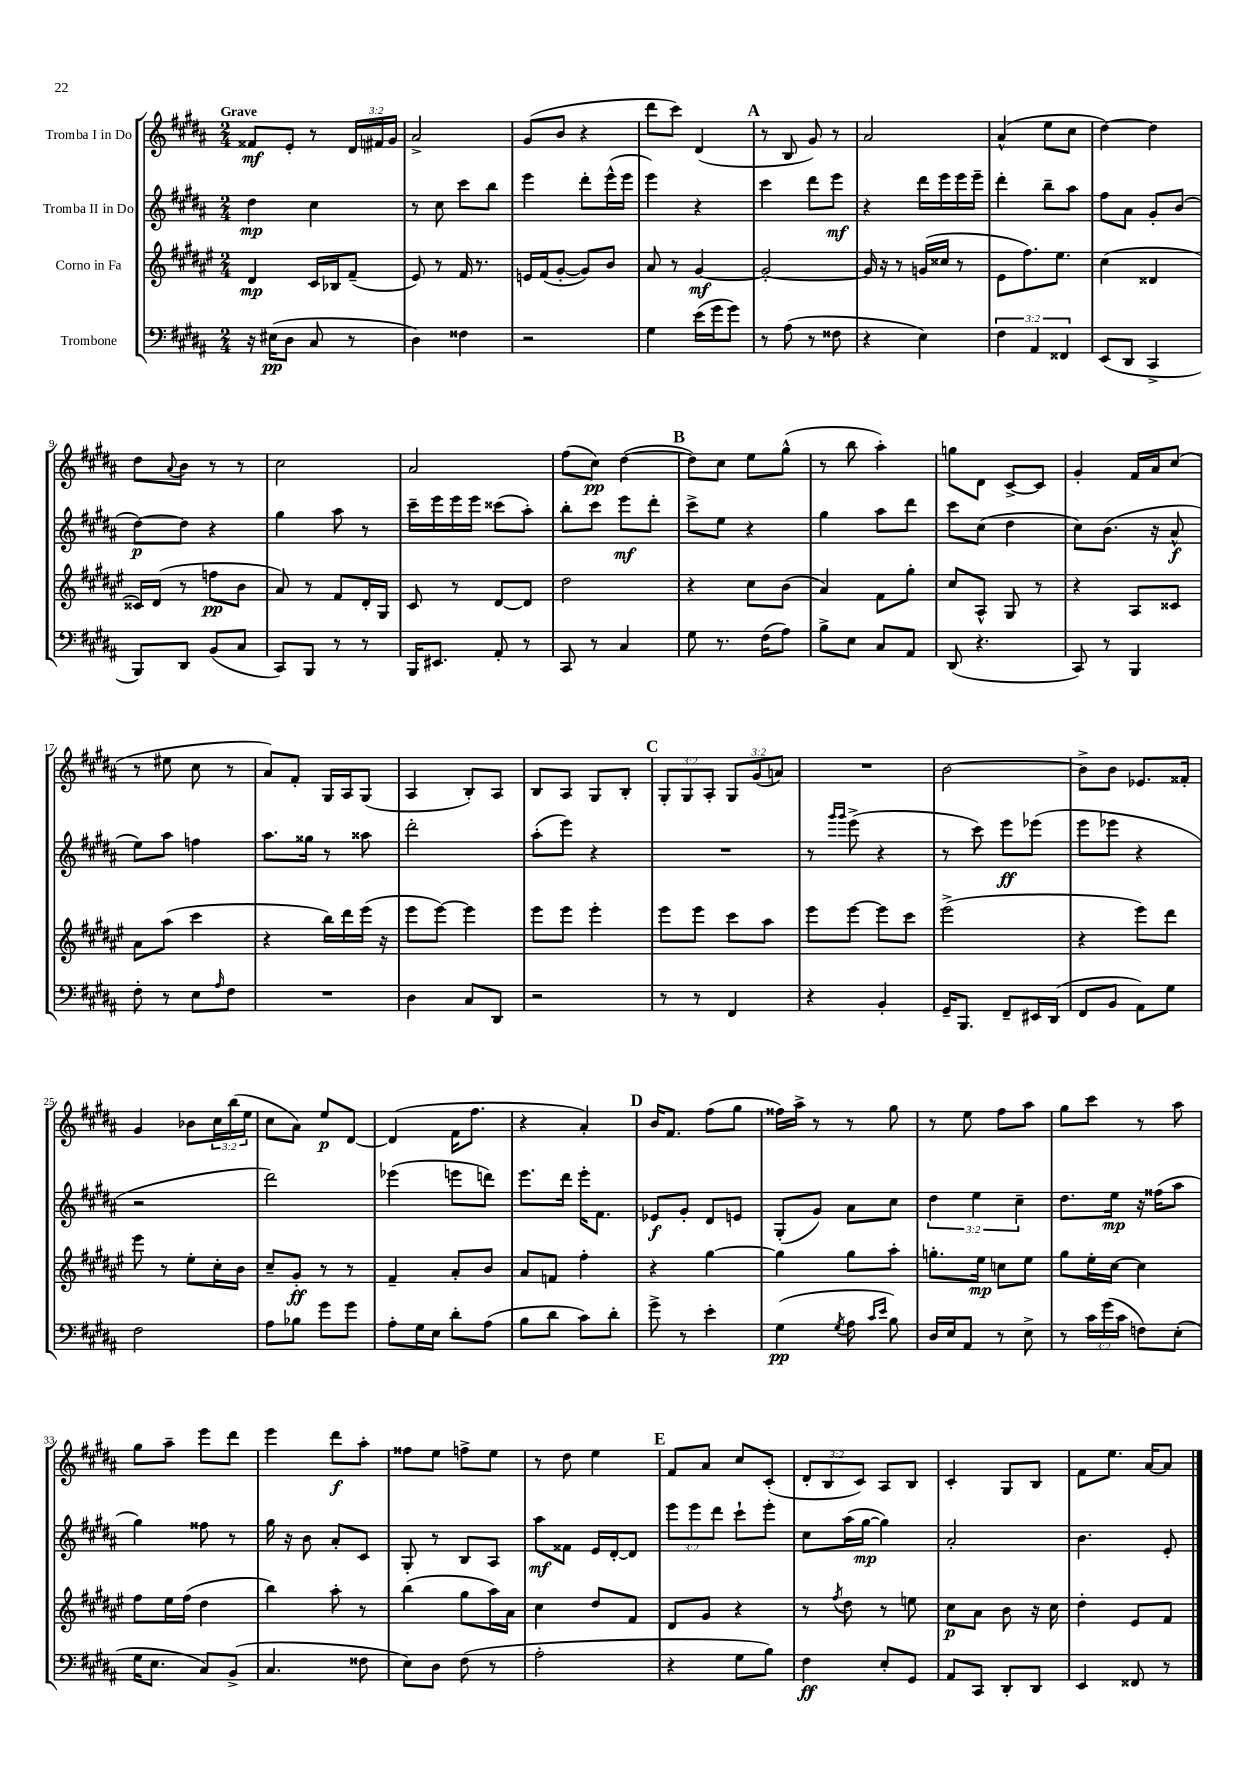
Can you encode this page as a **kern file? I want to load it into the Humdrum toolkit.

**kern	**kern	**kern	**kern
*staff4	*staff3	*staff2	*staff1
*clefF4	*clefG2	*clefG2	*clefG2
*k[f#c#g#d#a#]	*k[f#c#g#d#a#e#]	*k[f#c#g#d#a#]	*k[f#c#g#d#a#]
*M2/4	*M2/4	*M2/4	*M2/4
16r	4d#	4dd#	8f##
(16E#	.	.	.
8D#	.	.	8e'
8C#	16c#	4cc#	8r
.	16B-	.	.
8r	(8f#~	.	24d#
.	.	.	24f#
.	.	.	24g#
=	=	=	=
4D#)	8e#)	8r	2a#^
.	8r	8cc#	.
4F##	16f#	8ccc#	.
.	8.r	.	.
.	.	8bb	.
=	=	=	=
2r	16e	4eee	(8g#
.	(16f#	.	.
.	[8g#'	.	8b
.	8g#])	8ddd#'	4r
.	8b	(16eee^^	.
.	.	16eee	.
=	=	=	=
4G#	8a#	4eee)	8ddd#
.	8r	.	8ccc#)
(16e	[4g#	4r	(4d#
16g#	.	.	.
8g#)	.	.	.
=	=	=	=
8r	2g#'_	4ccc#	8r
(8A#	.	.	8B
8r	.	8ddd#	8g#)
8F##	.	8eee	8r
=	=	=	=
4r	16g#]	4r	2a#
.	16r	.	.
.	8r	.	.
4E)	(16g	16ddd#	.
.	16cc##	16eee	.
.	8r	16eee	.
.	.	16eee~	.
=	=	=	=
6F#	8e#	4ddd#'	(4a#^^
.	8.ff#)	.	.
6AA#	.	.	.
.	.	8bb~	8ee
.	8.ee#	.	.
6FF##	.	.	.
.	.	8aa#	8cc#
=	=	=	=
(8EE	(4cc#	8ff#	[4dd#)
8DD#	.	8a#	.
4CC#^	4d##	8g#'	4dd#]
.	.	(8b	.
=	=	=	=
8BBB)	16c##)	[8dd#)	8dd#
.	(16d#	.	.
.	.	.	8qqa#
8DD#	8r	8dd#]	8b
(8BB	8ff	4r	8r
8C#	8b	.	8r
=	=	=	=
8CC#)	8a#)	4gg#	2cc#
8BBB	8r	.	.
8r	8f#	8aa#	.
8r	16d#'	8r	.
.	16G#	.	.
=	=	=	=
16BBB	8c#	16ccc#~	2a#
8.EE#	.	16eee	.
.	8r	16eee	.
.	.	16eee	.
8AA#'	[8d#	(8ccc##	.
8r	8d#]	8aa#')	.
=	=	=	=
8CC#	2dd#	8bb'	(8ff#
8r	.	8ccc#	8cc#)
4C#	.	8eee	([4dd#
.	.	8ddd#'	.
=	=	=	=
8G#	4r	8ccc#^	8dd#])
8.r	.	8ee	8cc#
.	8cc#	4r	8ee
(16F#	.	.	.
8A#)	(8b	.	(8gg#^^
=	=	=	=
8B^	4a#)	4gg#	8r
8E	.	.	8bb
8C#	8f#	8aa#	4aa#')
8AA#	8gg#'	8ddd#	.
=	=	=	=
(8DD#	8cc#	8ccc#	8gg
4.r	8A#^^	(8cc#	8d#
.	8G#	4dd#	[8c#^
.	8r	.	8c#]
=	=	=	=
8CC#)	4r	8cc#)	4g#'
8r	.	(8.b	.
4BBB	8A#	.	16f#
.	.	16r	16a#
.	8c##	8a#^^	(8cc#
=	=	=	=
8F#'	8a#	8ee)	8r
8r	(8aa#	8aa#	8ee#
8E	4ccc#	4ff	8cc#
16qqA#	.	.	.
8F#	.	.	8r
=	=	=	=
2r	4r	8.aa#	8a#)
.	.	.	8f#'
.	.	16gg##	.
.	16bb)	8r	16G#
.	16ddd#	.	16A#
.	(16eee#	8aa##	(8G#
.	16r	.	.
=	=	=	=
4D#	8eee#	2ddd#'	4A#
.	[8eee#)	.	.
8C#	4eee#]	.	8B')
8DD#	.	.	8A#
=	=	=	=
2r	8eee#	(8aa#'	8B
.	8eee#	8eee)	8A#
.	4eee#'	4r	8G#
.	.	.	8B'
=	=	=	=
8r	8eee#	2r	12G#'
.	.	.	12G#
8r	8eee#	.	.
.	.	.	12A#'
4FF#	8ccc#	.	12G#
.	.	.	(12g#
.	8aa#	.	.
.	.	.	12a)
=	=	=	=
4r	8eee#	8r	2r
.	.	16qqggg#	.
.	.	16qqggg#	.
.	[8eee#	(8eee^	.
4BB'	8eee#]	4r	.
.	8ccc#	.	.
=	=	=	=
16GG#~	(2eee#^	8r	[2b
8.BBB	.	.	.
.	.	8ccc#)	.
8FF#~	.	8eee	.
16EE#	.	(8eee-	.
(16DD#	.	.	.
=	=	=	=
8FF#	4r	8eee	8b^]
8BB	.	8eee-	8b
8AA#)	8eee#)	4r	8.e-
8G#	8ddd#	.	.
.	.	.	16f##'
=	=	=	=
2F#	8eee#	2r	4g#
.	8r	.	.
.	8ee#'	.	8b-
.	16cc#'	.	24cc#
.	.	.	(24bb
.	16b	.	.
.	.	.	24ee
=	=	=	=
8A#	8cc#~	2ddd#)	8cc#
8B-	8g#'	.	8a#)
8g#	8r	.	8ee
8g#	8r	.	[8d#
=	=	=	=
8A#'	4f#~	(4eee-	(4d#]
16G#	.	.	.
16E	.	.	.
8d#'	8a#'	8eee	16f#
.	.	.	8.ff#
(8A#	8b	8ddd)	.
=	=	=	=
8B	8a#	8.eee	4r
8d#	8f	.	.
.	.	16ddd#	.
8c#)	4ff#'	16eee'	4a#')
.	.	8.f#	.
8d#'	.	.	.
=	=	=	=
8g#^	4r	8e-	16b
.	.	.	8.f#
8r	.	8g#'	.
4e'	[4gg#	8d#	(8ff#
.	.	8e	8gg#
=	=	=	=
(4G#	4gg#]	(8G#'	16ff##)
.	.	.	16aa#^
.	.	8g#)	8r
8qG#	.	.	.
8A#	8gg#	8a#	8r
16qqc#	.	.	.
16qqe	.	.	.
8B)	8aa#'	8cc#	8gg#
=	=	=	=
16D#	8.gg'	6dd#	8r
16E	.	.	.
8AA#	.	.	8ee
.	.	6ee	.
.	16ee#	.	.
8r	8cc	.	8ff#
.	.	6cc#~	.
8E^	8ee#	.	8aa#
=	=	=	=
8r	8gg#	8.dd#	8gg#
24c#	16ee#'	.	8ccc#
(24g#	.	.	.
.	[16cc#	16ee	.
24c#	.	.	.
8F)	4cc#]	16r	8r
.	.	(16ff##	.
(8E'	.	8aa#	8aa#
=	=	=	=
16G#	8ff#	4gg#)	8gg#
8.E	.	.	.
.	16ee#	.	8aa#~
.	(16ff#	.	.
8C#)	4dd#	8ff##	8eee
(8BB^	.	8r	8ddd#
=	=	=	=
4.C#	4bb)	16gg#	4eee
.	.	16r	.
.	.	8b	.
.	8aa#'	8a#'	8ddd#
8F##	8r	8c#	8aa#'
=	=	=	=
8E)	(4bb	8G#'	8ff##
8D#	.	8r	8ee
(8F#	8gg#	8B	8ff^
8r	16aa#)	8A#	8ee
.	16a#	.	.
=	=	=	=
2A#'	4cc#	8aa#	8r
.	.	8f##	8dd#
.	8dd#	16e	4ee
.	.	[16d#'	.
.	8f#	8d#]	.
=	=	=	=
4r	8d#	12eee	8f#
.	.	12eee	.
.	8g#	.	8a#
.	.	12ddd#	.
8G#	4r	8ccc#`	8cc#
8B)	.	8eee'	(8c#'
=	=	=	=
4F#	8r	8cc#	12d#'
.	.	.	12B
.	8qff#	.	.
.	8dd#	(16aa#	.
.	.	.	12c#)
.	.	[16gg#	.
8E'	8r	4gg#])	8A#
8GG#	8ee	.	8B
=	=	=	=
8AA#	8cc#	2a#'	4c#'
8CC#	8a#	.	.
8DD#'	8b	.	8G#
8DD#	16r	.	8B
.	16cc#	.	.
=	=	=	=
4EE	4dd#'	4.b	8f#
.	.	.	8.ee
8FF##	8e#	.	.
.	.	.	[16a#
8r	8f#	8e'	8a#]
==	==	==	==
*-	*-	*-	*-
